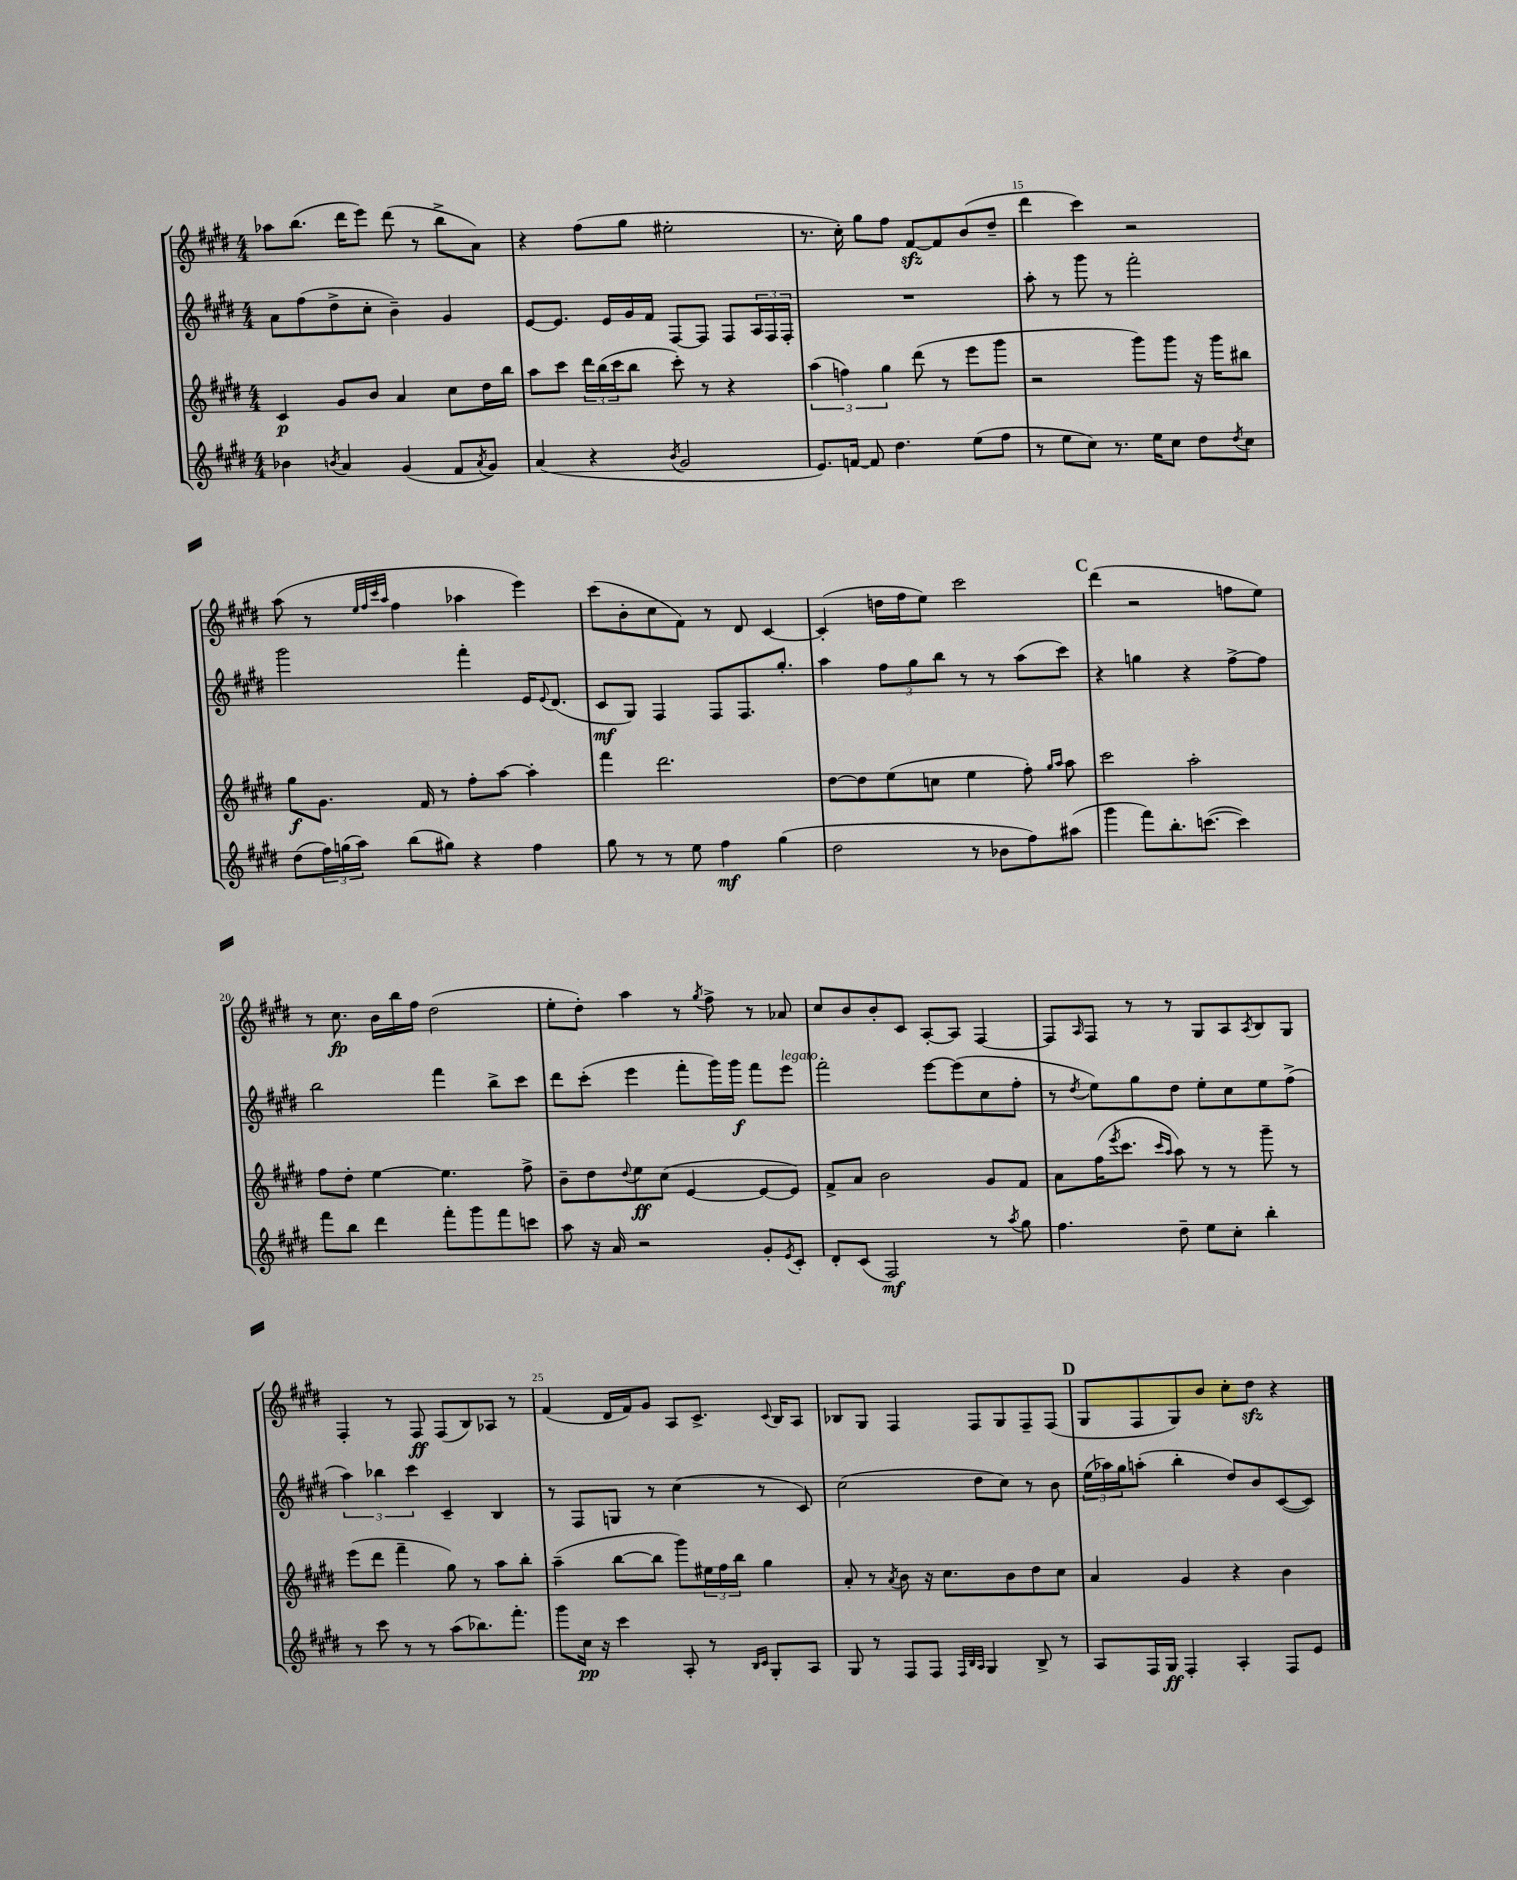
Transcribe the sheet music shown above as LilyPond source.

<<
\new StaffGroup <<
\new Staff = "s0" {
    \clef treble \key e \major \numericTimeSignature \time 4/4
    aes''8 b''8.( dis'''16 e'''8) dis'''8( r8 b''8-> a'8) |
    r4 fis''8( gis''8 eis''2-. |
    r8. cis''16-.) gis''8 fis''8 fis'8~\sfz fis'8 b'8( dis''8-- |
    dis'''4 cis'''4) r2 |
    a''8( r8 \grace { e''32 fis''32 cis'''32 a''32 } fis''4 aes''4 e'''4) |
    cis'''8( b'8-. cis''8 fis'8) r8 dis'8 cis'4~ |
    cis'4-.( d''16 fis''16 e''8) cis'''2 |
    \mark \markup { \bold "C" } dis'''4( r2 f''8 e''8) |
    r8 cis''8.\fp b'16 b''16 fis''16 dis''2( |
    e''8-. dis''8-.) a''4 r8 \acciaccatura { gis''8 } fis''8-> r8 aes'8 |
    cis''8 b'8 b'8-. cis'8 a8~-. a8 fis4~ |
    fis8 \grace { a16 } fis8 r8 r8 gis8 a8 \acciaccatura { a8 } b8 gis8 |
    fis4-. r8 fis8\ff fis8( b8) aes8 r8 |
    fis'4( dis'16 fis'16) gis'8 a8 cis'8.-> \appoggiatura { cis'8 } b16 a8 |
    bes8 gis8 fis4 fis8 gis8 fis8-- fis8( |
    \mark \markup { \bold "D" } gis8 fis8 gis8) b'8 cis''8-. dis''8\sfz r4 \bar "|." |
}
\new Staff = "s1" {
    \clef treble \key e \major \numericTimeSignature \time 4/4
    a'8 fis''8( dis''8-> cis''8-. b'4--) gis'4 |
    e'8~ e'8. e'16 gis'16 fis'16 fis8~ fis8 fis8 \tuplet 3/2 { a16 fis16 fis16-. } |
    R1 |
    a''8-. r8 gis'''8 r8 fis'''2-. |
    gis'''2 fis'''4-. e'16 \appoggiatura { e'8 } dis'8.( |
    cis'8\mf gis8) fis4 fis8 fis8. gis''8.-. |
    a''4 \tuplet 3/2 { fis''8 gis''8 b''8 } r8 r8 a''8( cis'''8) |
    \mark \markup { \bold "C" } r4 g''4 r4 fis''8~-> fis''8 |
    b''2 fis'''4 b''8-> cis'''8 |
    dis'''8 cis'''8-.( e'''4 fis'''8-. gis'''16) gis'''16\f fis'''8 e'''8^\markup { \italic "legato" } |
    fis'''2-. e'''8~ e'''8( cis''8 fis''8-. |
    r8 \acciaccatura { dis''8 } e''8) gis''8 dis''8 e''8-. cis''8 e''8 fis''8->( |
    \tuplet 3/2 { a''4) bes''4 cis'''4 } cis'4-- b4 |
    r8 fis8 g8 r8 cis''4( r8 cis'8) |
    cis''2( dis''8 cis''8) r8 b'8 |
    \mark \markup { \bold "D" } \tuplet 3/2 { e''16( aes''16) gis''16 } a''8-.( b''4-. dis''8) b'8 cis'8~( cis'8) \bar "|." |
}
\new Staff = "s2" {
    \clef treble \key e \major \numericTimeSignature \time 4/4
    cis'4\p gis'8 b'8 a'4 cis''8 dis''16 b''16 |
    a''8 cis'''8 \tuplet 3/2 { dis'''16 b''16( cis'''16 } b''8 cis'''8-.) r8 r4 |
    \tuplet 3/2 { a''4( f''4) gis''4 } dis'''8( r8 e'''8 gis'''8 |
    r2 gis'''8) gis'''8 r16 gis'''16 bis''8 |
    gis''8\f gis'8. fis'16 r8 fis''8-. a''8~ a''4-. |
    fis'''4 dis'''2. |
    dis''8~ dis''8 e''8( c''8 e''4 fis''8-.) \grace { gis''16 a''16 } a''8 |
    \mark \markup { \bold "C" } cis'''2 a''2-. |
    fis''8 dis''8-. e''4~ e''4. fis''8-> |
    b'8-- dis''8 \appoggiatura { dis''8 } e''8\ff cis''8( e'4~ e'8~ e'8) |
    fis'8-> a'8 b'2 gis'8 fis'8 |
    a'8 fis''16( \acciaccatura { e'''8 } cis'''8. \grace { cis'''16 a''16 } a''8) r8 r8 gis'''8-- r8 |
    e'''8( dis'''8 fis'''4-- gis''8) r8 a''8 b''8-. |
    a''4--( b''8~ b''8 gis'''8) \tuplet 3/2 { eis''16 fis''16 b''16 } gis''4 |
    a'8-. r8 \acciaccatura { a'8 } b'8 r16 cis''8. b'8 dis''8 cis''8 |
    \mark \markup { \bold "D" } a'4 gis'4 r4 b'4 \bar "|." |
}
\new Staff = "s3" {
    \clef treble \key e \major \numericTimeSignature \time 4/4
    bes'4 \acciaccatura { b'8 } a'4 gis'4( fis'8 \acciaccatura { a'8 } gis'8) |
    a'4( r4 \acciaccatura { b'8 } gis'2 |
    e'8.) f'16~ f'8 dis''4. e''8( fis''8 |
    r8 e''8 cis''8) r8. e''16 cis''8 dis''8 \acciaccatura { dis''8 } cis''8 |
    dis''8( \tuplet 3/2 { fis''16) g''16( a''16) } b''8( gis''8) r4 fis''4 |
    gis''8 r8 r8 e''8 fis''4\mf gis''4( |
    dis''2 r8 bes'8 fis''8) ais''8( |
    \mark \markup { \bold "C" } gis'''4 fis'''8) b''8.-. c'''8.~( c'''4) |
    fis'''8 b''8 dis'''4 fis'''8-. gis'''8 fis'''8 c'''8 |
    a''8 r16 a'16 r2 gis'8-. \acciaccatura { e'8 } cis'8-. |
    dis'8-. cis'8( fis2\mf) r8 \acciaccatura { a''8 } gis''8 |
    fis''4. dis''8-- e''8 cis''8-. b''4-. |
    r8 cis'''8 r8 r8 a''8( bes''8.) fis'''8.-. |
    gis'''8 cis''16\pp r16 cis'''4 a8-. r8 \grace { b16 cis'16 } gis8-. a8 |
    gis8 r8 fis8 fis8 \grace { fis32 b32 a32 } gis4 b8-> r8 |
    \mark \markup { \bold "D" } a8 fis16 gis16\ff fis4-. a4-. fis8 e'8 \bar "|." |
}
>>
>>
\layout { \context { \Score currentBarNumber = #12 \override BarNumber.break-visibility = ##(#f #t #t) barNumberVisibility = #(every-nth-bar-number-visible 5) } }
